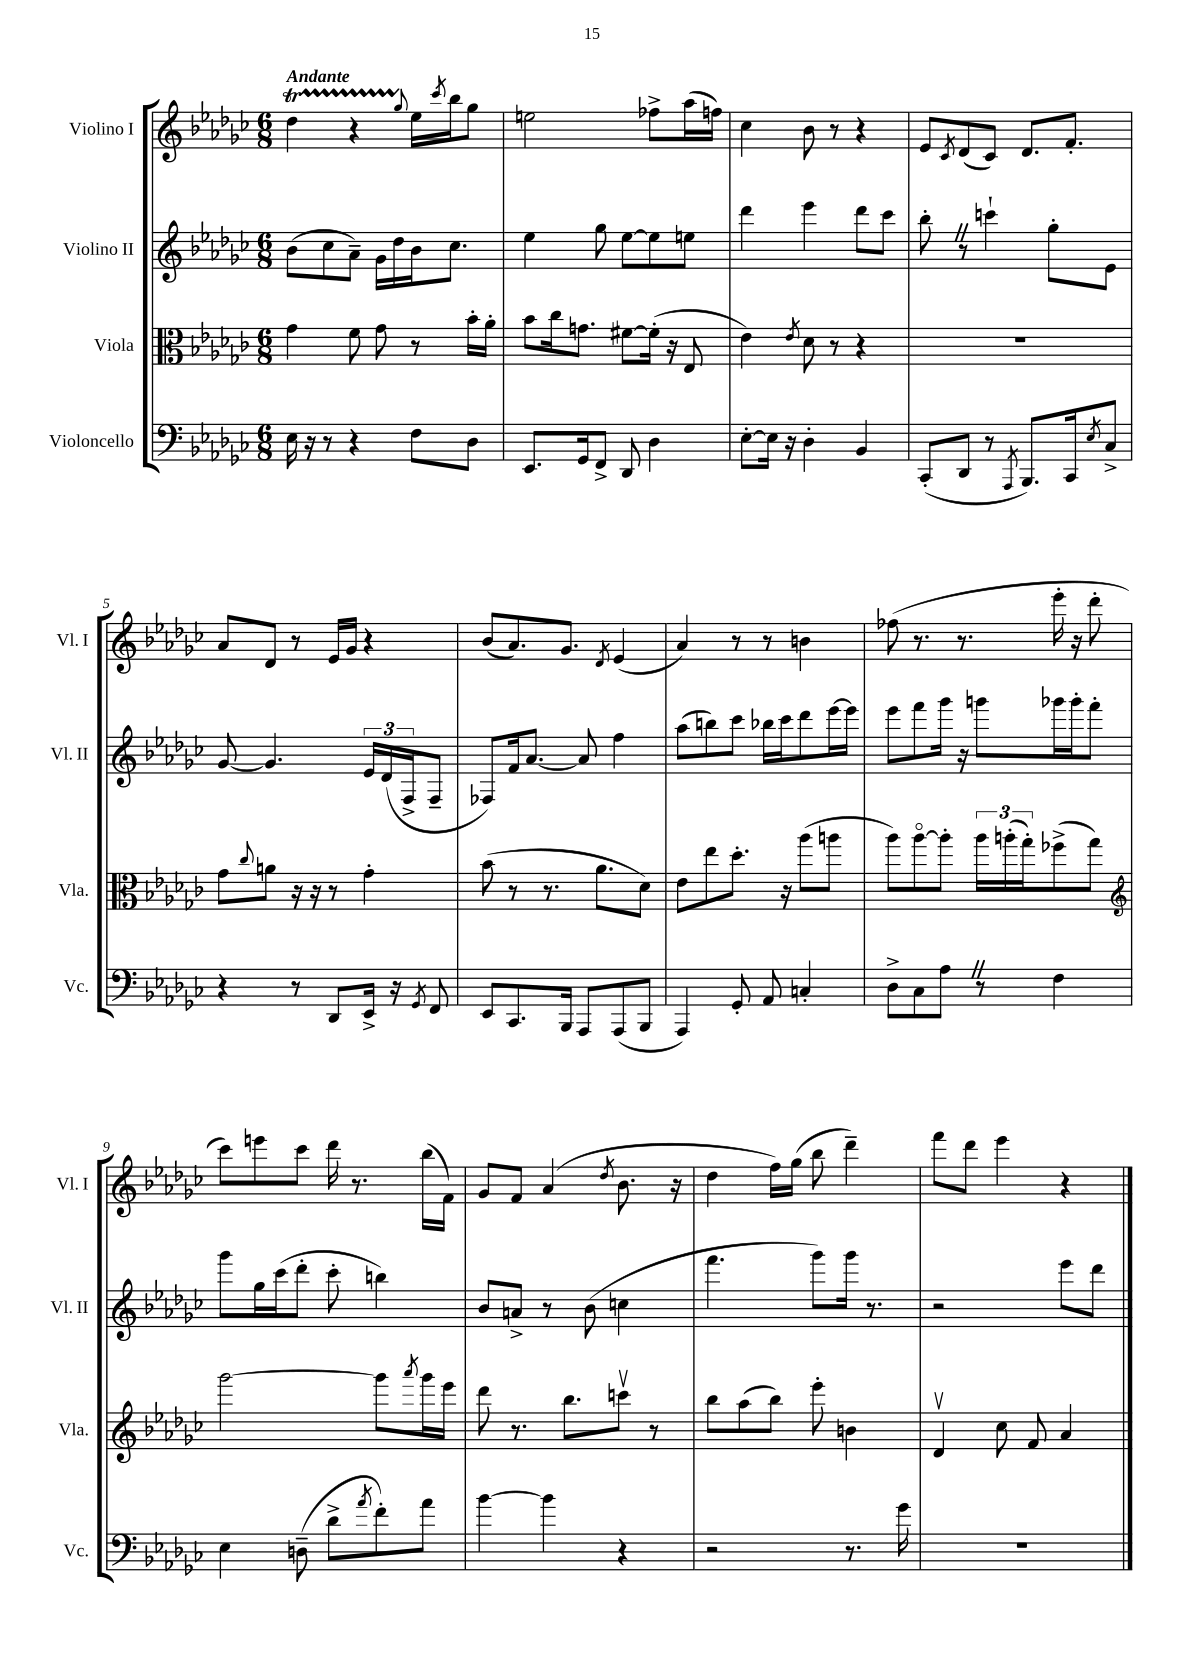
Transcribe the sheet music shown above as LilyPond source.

<<
\new StaffGroup <<
\new Staff = "s0" \with { instrumentName = "Violino I" shortInstrumentName = "Vl. I" } {
    \clef treble \key ges \major \numericTimeSignature \time 6/8 \tempo "Andante"
    des''4\startTrillSpan r4 \appoggiatura { ges''8 } ees''16\stopTrillSpan \acciaccatura { ces'''8 } bes''16 ges''8 |
    e''2 fes''8-> aes''16( f''16) |
    ces''4 bes'8 r8 r4 |
    ees'8 \acciaccatura { ces'8 } des'8( ces'8) des'8. f'8.-. |
    aes'8 des'8 r8 ees'16 ges'16 r4 |
    bes'8( aes'8.) ges'8. \acciaccatura { des'8 } ees'4( |
    aes'4) r8 r8 b'4 |
    fes''8( r8. r8. ees'''16-. r16 des'''8-. |
    ces'''8) e'''8 ces'''8 des'''16 r8. bes''16( f'16) |
    ges'8 f'8 aes'4( \acciaccatura { des''8 } bes'8. r16 |
    des''4 f''16) ges''16( bes''8 des'''4--) |
    f'''8 des'''8 ees'''4 r4 \bar "|." |
}
\new Staff = "s1" \with { instrumentName = "Violino II" shortInstrumentName = "Vl. II" } {
    \clef treble \key ges \major \numericTimeSignature \time 6/8
    bes'8( ces''8 aes'8--) ges'16 des''16 bes'16 ces''8. |
    ees''4 ges''8 ees''8~ ees''8 e''8 |
    des'''4 ees'''4 des'''8 ces'''8 |
    bes''8-. \once \override BreathingSign.text = \markup { \musicglyph "scripts.caesura.straight" } \breathe r8 c'''4-! ges''8-. ees'8 |
    ges'8~ ges'4. \tuplet 3/2 { ees'16 des'16( f16-> } f8-- |
    fes8) f'16 aes'8.~ aes'8 f''4 |
    aes''8( b''8) ces'''8 bes''16 ces'''16 des'''8 ees'''16~ ees'''16 |
    ees'''8 f'''8 ges'''16 r16 g'''8 ges'''16 ges'''16-. f'''8-. |
    ges'''8 ges''16 ces'''16( des'''8-. ces'''8-. b''4) |
    bes'8 a'8-> r8 bes'8( c''4 |
    f'''4. ges'''8) ges'''16 r8. |
    r2 ees'''8 des'''8 \bar "|." |
}
\new Staff = "s2" \with { instrumentName = "Viola" shortInstrumentName = "Vla." } {
    \clef alto \key ges \major \numericTimeSignature \time 6/8
    ges'4 f'8 ges'8 r8 bes'16-. aes'16-. |
    bes'8 ces''16 g'8. fis'8~ fis'16-.( r16 ees8 |
    ees'4) \acciaccatura { ees'8 } des'8 r8 r4 |
    R2. |
    ges'8 \appoggiatura { ces''8 } a'8 r16 r16 r8 ges'4-. |
    bes'8( r8 r8. aes'8. des'8) |
    ees'8 ees''8 des''8.-. r16 aes''8( a''8 |
    aes''8) aes''8~\flageolet aes''8-. \tuplet 3/2 { aes''16 a''16-.( ges''16-.) } fes''8->( ges''8) |
    \clef treble ges'''2~ ges'''8 \acciaccatura { aes'''8 } ges'''16 ees'''16 |
    des'''8 r8. bes''8. c'''8\upbow r8 |
    bes''8 aes''8( bes''8) ees'''8-. b'4 |
    des'4\upbow ces''8 f'8 aes'4 \bar "|." |
}
\new Staff = "s3" \with { instrumentName = "Violoncello" shortInstrumentName = "Vc." } {
    \clef bass \key ges \major \numericTimeSignature \time 6/8
    ees16 r16 r8 r4 f8 des8 |
    ees,8. ges,16 f,8-> des,8 des4 |
    ees8~-. ees16 r16 des4-. bes,4 |
    ces,8-.( des,8 r8 \acciaccatura { aes,,8 } bes,,8.) ces,16 \acciaccatura { ees8 } ces8-> |
    r4 r8 des,8 ees,16-> r16 \acciaccatura { ges,8 } f,8 |
    ees,8 ces,8. bes,,16 aes,,8 aes,,8( bes,,8 |
    aes,,4) ges,8-. aes,8 c4-. |
    des8-> ces8 aes8 \once \override BreathingSign.text = \markup { \musicglyph "scripts.caesura.straight" } \breathe r8 f4 |
    ees4 d8--( des'8-> \acciaccatura { aes'8 } f'8-.) aes'8 |
    bes'4~ bes'4 r4 |
    r2 r8. ges'16 |
    R2. \bar "|." |
}
>>
>>
